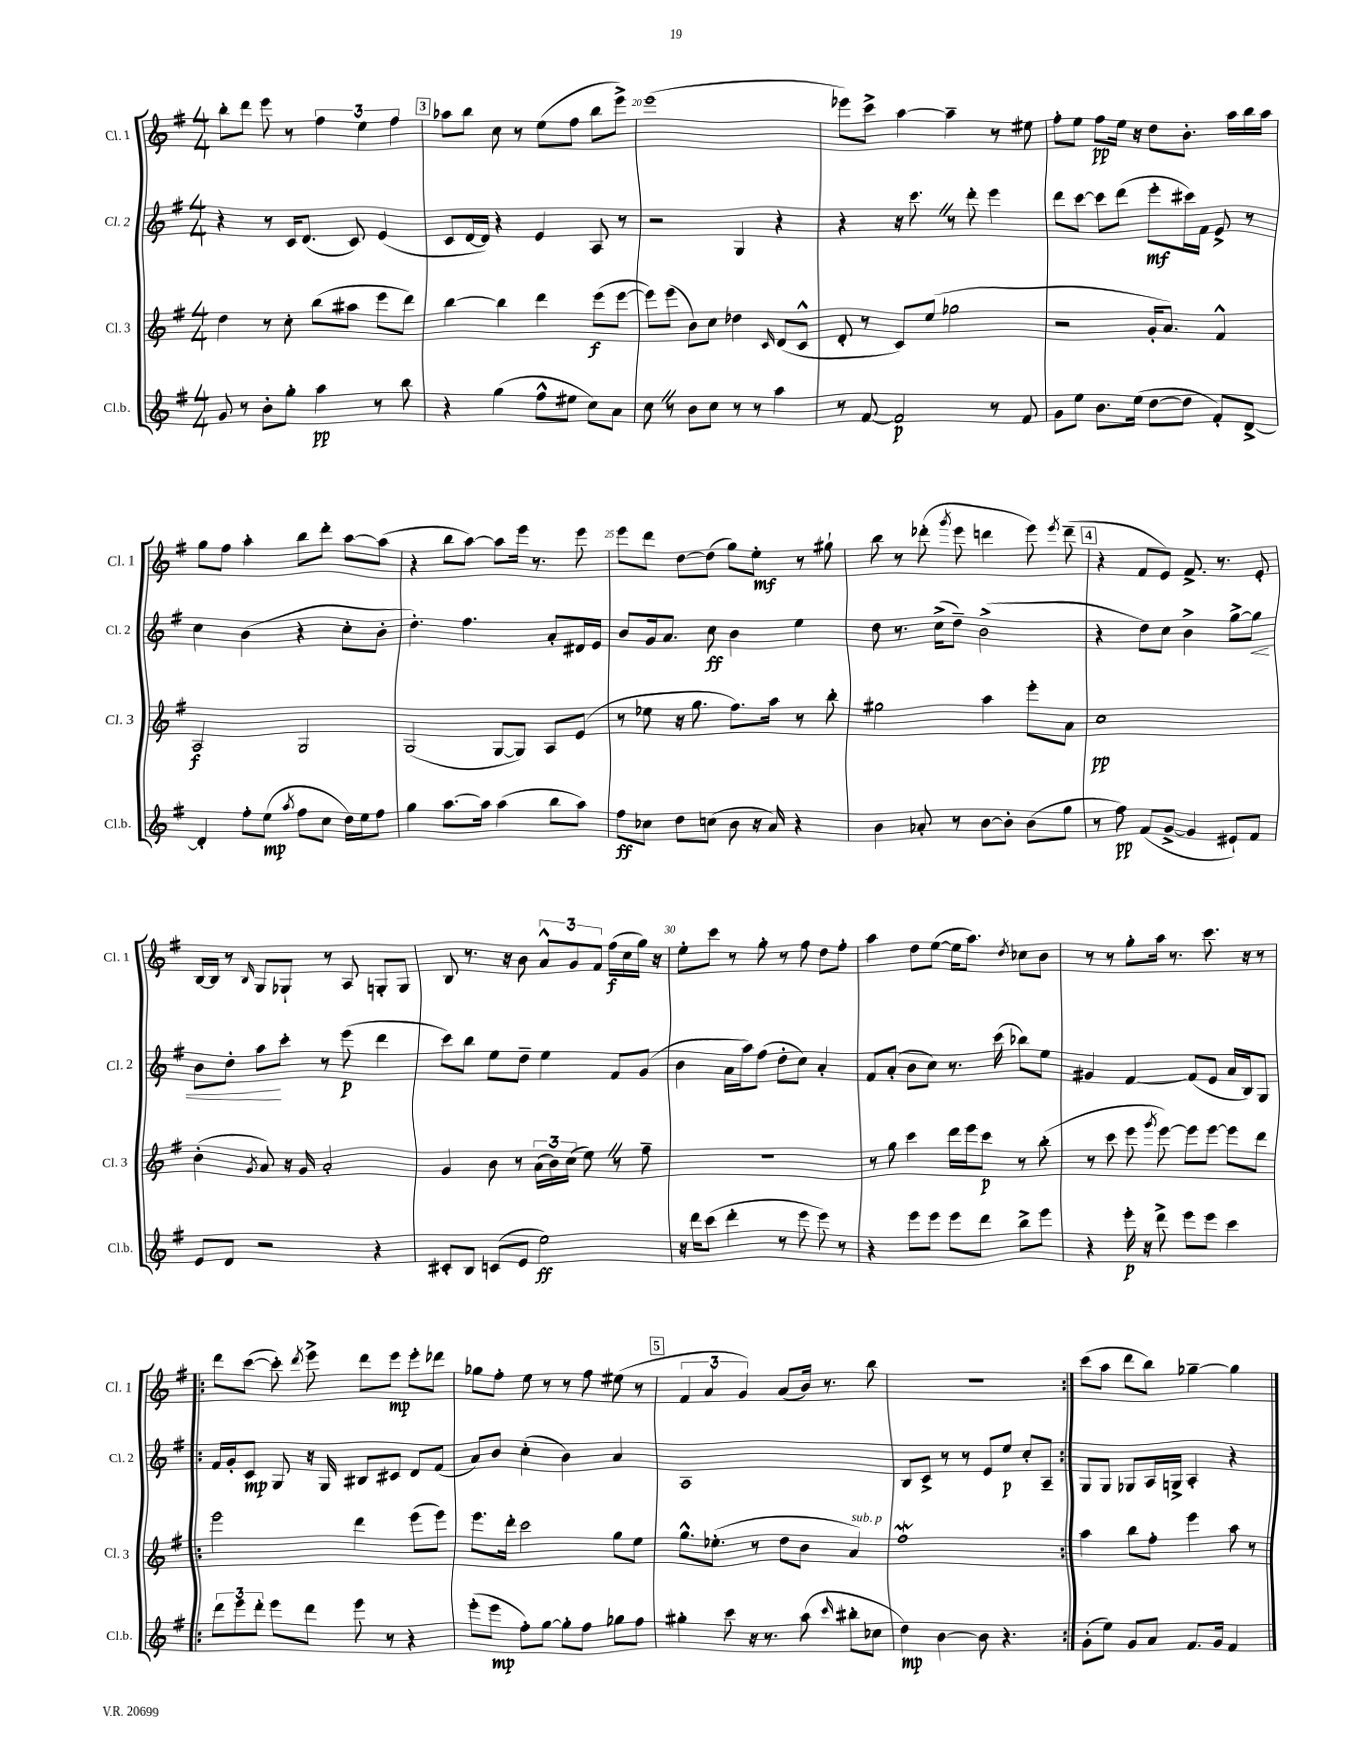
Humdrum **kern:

**kern	**kern	**kern	**kern
*staff4	*staff3	*staff2	*staff1
*clefG2	*clefG2	*clefG2	*clefG2
*k[f#]	*k[f#]	*k[f#]	*k[f#]
*M4/4	*M4/4	*M4/4	*M4/4
8g	4dd	4r	8bb'
8r	.	.	8ddd
8b'	8r	8r	8eee
8gg'	8cc'	16c	8r
.	.	(8.d	.
4aa	(8bb	.	6ff#
.	8aa#	8c)	.
.	.	.	6ee
8r	8eee	(4e	.
.	.	.	6ff#
8bb	8ddd)	.	.
=	=	=	=
4r	[4bb	8c	8aa-
.	.	[16d	8bb
.	.	16d])	.
(4gg	4bb]	4r	8cc
.	.	.	8r
8ff#^^	4ddd	4e	(8ee
8ee#	.	.	8ff#
8cc)	(8eee	8A	8bb
8a	[8eee	8r	8eee^)
=	=	=	=
8cc	8eee])	2r	(1eee
8r	(8eee	.	.
8b	8b)	.	.
8cc	8cc	.	.
8r	4dd-	4G	.
8r	.	.	.
.	16qqc	.	.
4aa	(8d	4r	.
.	8c^^	.	.
=	=	=	=
8r	8d'	4r	8eee-)
[8f#	8r	.	8ccc^
2f#]	8c)	16r	[4aa
.	.	8.ccc	.
.	(8ee	.	.
.	2gg-	8r	4aa~]
.	.	8ddd'	.
8r	.	4eee	8r
8f#	.	.	8ee#
=	=	=	=
8g	2r	8ddd	8ff#'
8ee	.	[8ccc	8ee
8.b	.	8ccc]	8ff#
.	.	(8ddd	16ee
(16ee	.	.	16r
[8dd	16g'	8eee'	8dd
.	8.a)	.	.
8dd]	.	16ccc#)	8.b'
.	.	16f#	.
8f#')	4f#^^	8e^	.
.	.	.	16aa
[8d^	.	8r	16bb
.	.	.	16aa
=	=	=	=
4d']	2A	4cc	8gg
.	.	.	8ff#
8ff#'	.	(4b	4aa'
(8ee	.	.	.
8qaa	.	.	.
8ff#	2G	4r	8bb
8cc	.	.	8ddd'
16dd)	.	8cc'	[8aa
16ee	.	.	.
8ff#	.	8b'	(8aa]
=	=	=	=
4gg	(2G	4.dd')	4r
[8.aa	.	.	8bb
.	.	4.ff#	[8aa)
16aa]	.	.	.
(4aa	[8G	.	8aa]
.	8G])	.	16eee
.	.	.	8.r
8bb	8A	8a'	.
8aa)	(8e	16d#	8eee
.	.	16e	.
=	=	=	=
8ff#	8r	8b	8eee
8cc-	8ee-	16g	8ddd
.	.	8.a	.
8dd	16r	.	[8dd
.	8.gg	.	.
(8cc	.	8cc	(8dd]
8b	8.ff#)	4b	8gg)
16r	.	.	8ee'
16a)	16aa	.	.
4r	8r	4ee	8r
.	8bb'	.	8gg#`
=	=	=	=
4b	2gg#	8dd	8bb
.	.	8.r	8r
8a-'	.	.	(8ddd-'
.	.	(16cc^	.
.	.	.	8qggg
8r	.	8dd~)	8eee
[8b	4aa	(2b^	4ddd
8b']	.	.	.
(8b	8eee'	.	8eee)
.	.	.	8qeee
8gg	8a	.	(8ddd~
=	=	=	=
8r	1cc	4r	4r
8ff#)	.	.	.
(8f#	.	8dd)	8f#
[8g^	.	8cc	8e)
4g]	.	4b^	8.f#^
.	.	.	8.r
8e#`)	.	[8gg^	.
8f#	.	8gg]	8e'
=	=	=	=
8e	(4b'	8b	[16B
.	.	.	16B]
8d	.	8dd'	8r
.	8qg	.	16qqB
2r	8a)	8aa	8G
.	16r	8ccc'	8G-`
.	16g	.	.
.	2a'	8r	8r
.	.	(8eee	8A
4r	.	4ddd	8G'
.	.	.	8G
=	=	=	=
8c#'	4g	8ccc)	8B
8B	.	8bb	8.r
(8c	8b	8ee	.
.	.	.	16r
8e	8r	8dd~	8b
2ee)	(24a	4ee	12a^^
.	24b)	.	.
.	(24cc	.	12g
.	8ee)	.	.
.	.	.	12f#
.	8r	8f#	(16ff#
.	.	.	16cc
.	8ff#~	(8g	16gg)
.	.	.	16r
=	=	=	=
16r	1r	4b	8ee'
16ddd	.	.	.
(8ccc	.	.	8ccc
4ddd'	.	16a	8r
.	.	16aa)	.
.	.	(8ff#	8gg'
8r	.	8dd'	8r
8eee	.	8cc)	8ff#
8eee)	.	4a'	8dd
8r	.	.	8ff#'
=	=	=	=
4r	8r	8f#	4aa
.	8gg	(8a'	.
8eee	4ccc	8b	8dd
8eee	.	8cc)	([8ee
8eee	16ddd	8.r	16ee]
.	16eee	.	8.aa)
8ddd	8ccc	.	.
.	.	(16ccc	.
.	.	.	8qdd
8bb^	8r	8bb-)	8cc-
8eee	(8bb'	8ee	8b
=	=	=	=
4r	8r	4g#	8r
.	8ccc	.	8r
16eee'	8eee	[4f#	8gg'
16r	.	.	.
.	8qggg	.	.
8ddd^	[8eee)	.	16aa
.	.	.	8.r
8eee	8eee]	(8f#]	.
8eee	[8eee	8e	8.ccc
4ccc	8eee]	16a	.
.	.	16B)	16r
.	8ddd	8G	8r
=!|:	=!|:	=!|:	=!|:
12ddd	2eee	16f#	8ddd
.	.	16g'	.
12eee	.	.	.
.	.	8c	([8ccc
12ddd'	.	.	.
8eee	.	8G	8ccc'])
.	.	.	8qddd
8ddd	.	16r	8eee^
.	.	16G	.
8eee	4ddd	8B#	8ddd
8r	.	8c#	8eee
4r	(8eee	8d	8eee'
.	8eee)	(8f#	8ddd-
=	=	=	=
(8eee'	8.eee	8a)	8gg-
8eee	.	8b	8ff#'
.	16ddd'	.	.
8ff#')	2ccc	(4cc'	8ee
[8gg	.	.	8r
8gg']	.	4b)	8r
8ff#	.	.	8ff#
8gg-	8gg	4a	(8ee#
8ff#	8ee	.	8r
=	=	=	=
4gg#'	8.gg^^	1A	6f#
.	.	.	6a
.	(8.ee-'	.	.
8ccc	.	.	.
.	.	.	6g)
16r	8r	.	.
8.r	.	.	.
.	8dd	.	(8a
(8aa	8b	.	16b)
.	.	.	8.r
16qqccc	.	.	.
8bb#'	4a)	.	.
8cc-	.	.	8bb
=	=	=	=
4dd)	1ff#	8B	1r
.	.	8c^	.
[4b	.	8r	.
.	.	8r	.
8b]	.	8e	.
4.r	.	8ee	.
.	.	8cc'	.
.	.	8A~	.
=:|!	=:|!	=:|!	=:|!
(8g'	4aa	8G	(8ccc
8ee)	.	8G	8aa
8g	8bb	8G-	8ddd
8a	8ff#'	16A	8bb)
.	.	16G^	.
8.f#	4eee	4A'	[4gg-~
16g	.	.	.
4f#	8aa	4r	4gg-]
.	8r	.	.
==	==	==	==
*-	*-	*-	*-
